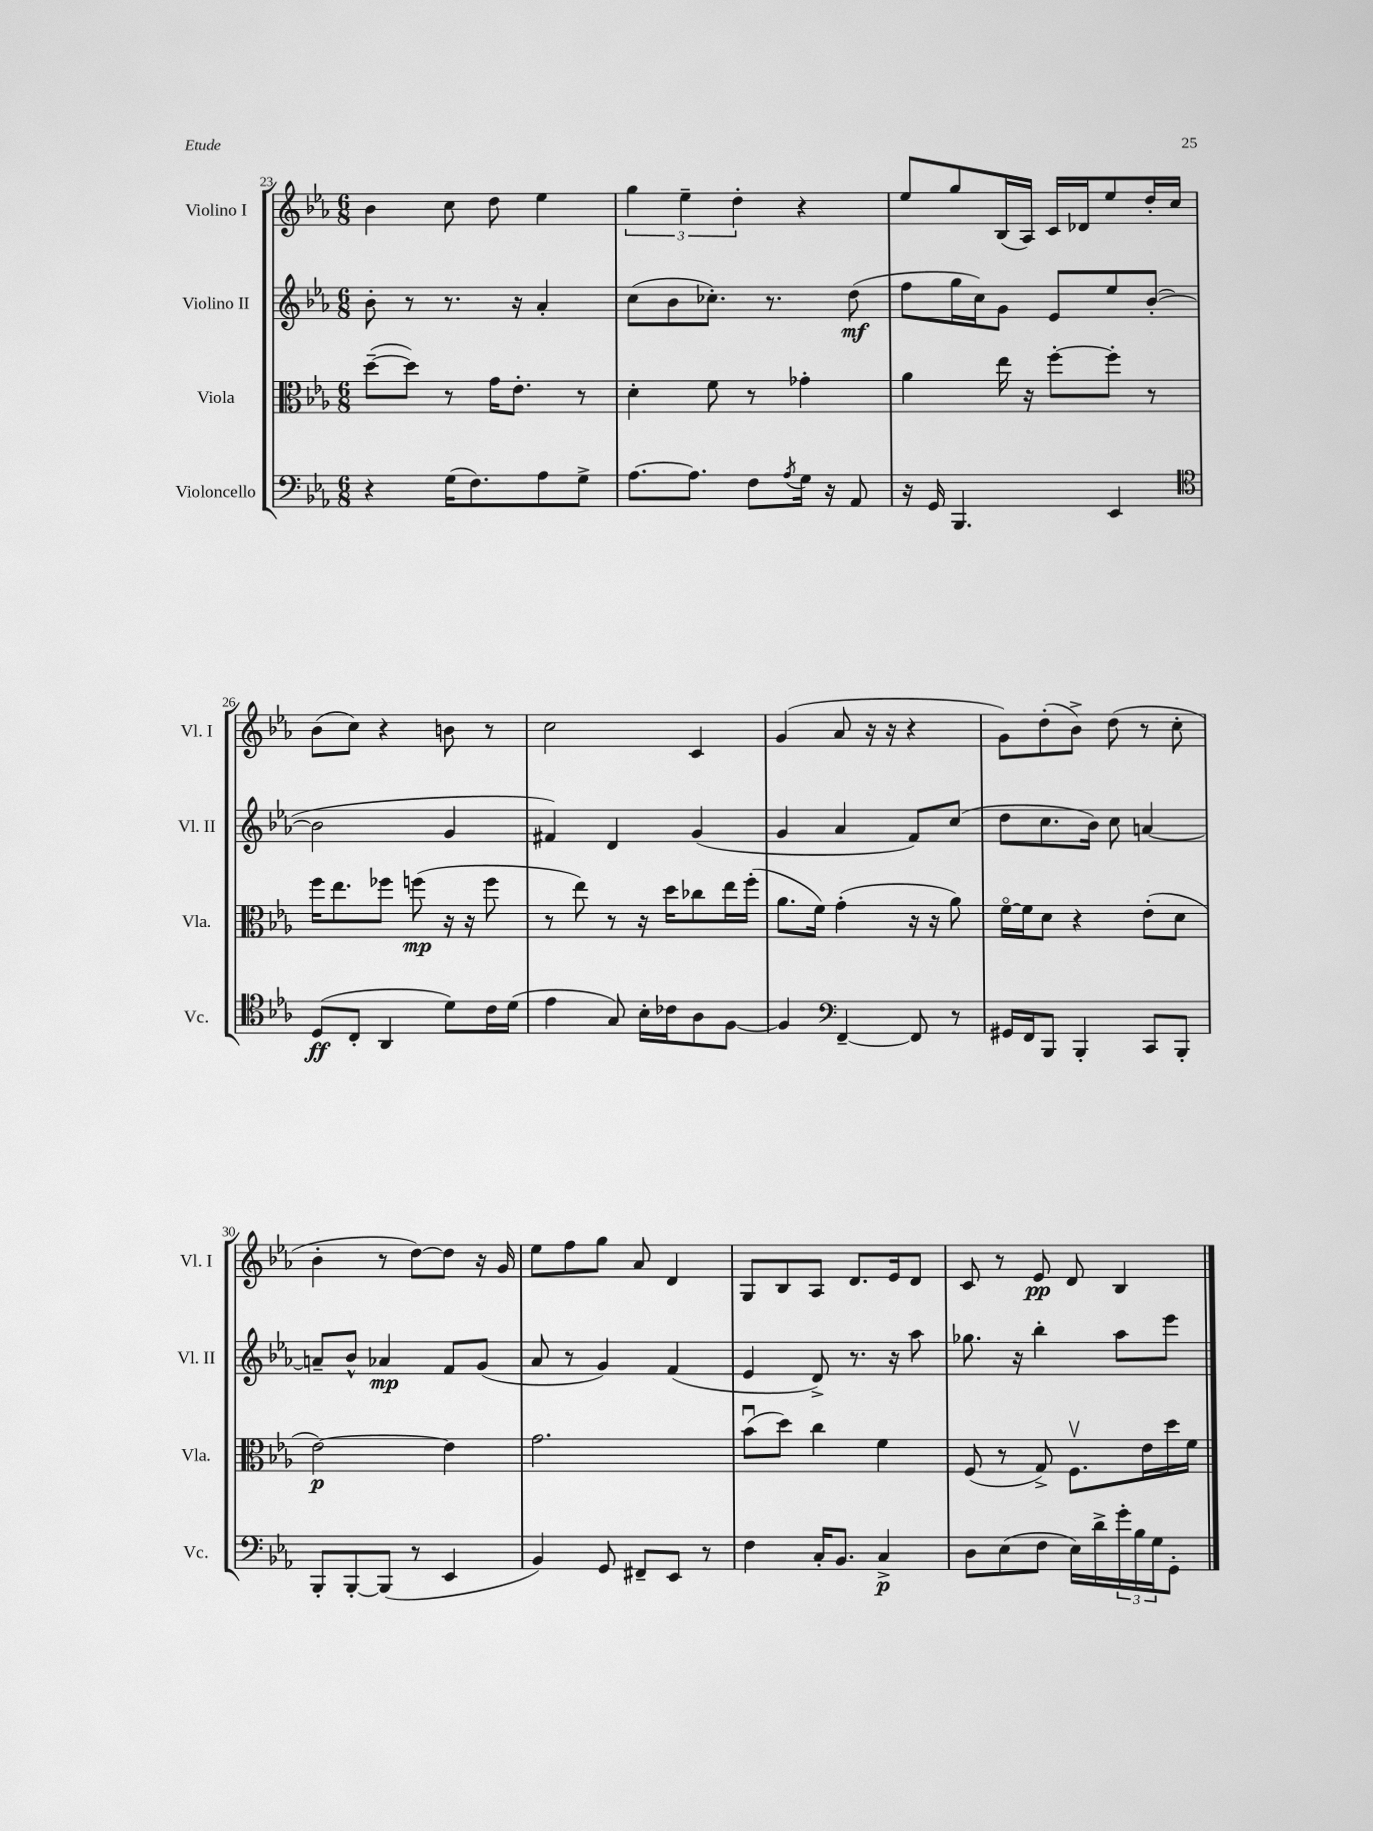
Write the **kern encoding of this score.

**kern	**kern	**kern	**kern
*staff4	*staff3	*staff2	*staff1
*clefF4	*clefC3	*clefG2	*clefG2
*k[b-e-a-]	*k[b-e-a-]	*k[b-e-a-]	*k[b-e-a-]
*M6/8	*M6/8	*M6/8	*M6/8
4r	([8dd~	8b-'	4b-
.	8dd])	8r	.
(16G	8r	8.r	8cc
8.F)	.	.	.
.	16g	.	8dd
.	8.e-'	16r	.
8A-	.	4a-'	4ee-
8G^	8r	.	.
=	=	=	=
[8.A-	4d'	(8cc	6gg
.	.	8b-	.
.	.	.	6ee-~
8.A-]	.	.	.
.	8f	8.cc-')	.
.	.	.	6dd'
8F	8r	.	.
.	.	8.r	.
8qA-	.	.	.
16G	4g-'	.	4r
16r	.	.	.
8AA-	.	(8dd	.
=	=	=	=
16r	4a-	8ff	8ee-
16GG	.	.	.
4.BBB-	.	16gg	8gg
.	.	16cc)	.
.	16ee-	8g	(16B-
.	16r	.	16A-)
.	[8ff'	8e-	16c
.	.	.	16d-
4EE-	8ff']	8ee-	8ee-
.	8r	([8b-'	16dd'
.	.	.	16cc
=	=	=	=
*clefC4	*	*	*
(8D	16ff	2b-]	(8b-
.	8.ee-	.	.
8C'	.	.	8cc)
4AA-	8ff-	.	4r
.	(8ff	.	.
8d)	16r	4g	8b
.	16r	.	.
16c	8ff	.	8r
(16d	.	.	.
=	=	=	=
4e-	8r	4f#)	2cc
.	8ee-)	.	.
8G)	8r	4d	.
16B-'	16r	.	.
16c-	16dd	.	.
8A-	8cc-	(4g	4c
[8F	16ee-	.	.
.	(16ff'	.	.
=	=	=	=
4F]	8.a-	4g	(4g
.	16f)	.	.
*clefF4	*	*	*
[4FF~	(4g'	4a-	8a-
.	.	.	16r
.	.	.	16r
8FF]	16r	8f)	4r
.	16r	.	.
8r	8a-)	(8cc	.
=	=	=	=
16GG#	[16fo	8dd	8g)
16FF	16f]	.	.
8BBB-	8d	8.cc	(8dd'
4BBB-'	4r	.	8b-^)
.	.	16b-)	.
.	.	8cc	(8dd
8CC	(8e-'	[4a	8r
8BBB-'	8d	.	8cc'
=	=	=	=
8BBB-'	[2e-)	8a~]	4b-'
[8BBB-'	.	8b-^^	.
(8BBB-]	.	4a-	8r
8r	.	.	[8dd)
4EE-	4e-]	8f	8dd]
.	.	(8g	16r
.	.	.	16g
=	=	=	=
4BB-)	2.g	8a-	8ee-
.	.	8r	8ff
8GG	.	4g)	8gg
8FF#~	.	.	8a-
8EE-	.	(4f	4d
8r	.	.	.
=	=	=	=
4F	(8b-u	4e-	8G
.	8dd)	.	8B-
16C'	4cc	8d^)	8A-
8.BB-	.	.	.
.	.	8.r	8.d
4C^	4f	.	.
.	.	16r	16e-
.	.	8aa-	8d
=	=	=	=
8D	(8F	8.gg-	8c
(8E-	8r	.	8r
.	.	16r	.
8F	8G^)	4bb-'	8e-
16E-)	8.Fv	.	8d
16d^	.	.	.
24g'	.	8aa-	4B-
24B-	.	.	.
.	16e-	.	.
24G	.	.	.
8GG'	16dd	8eee-	.
.	16f	.	.
==	==	==	==
*-	*-	*-	*-
